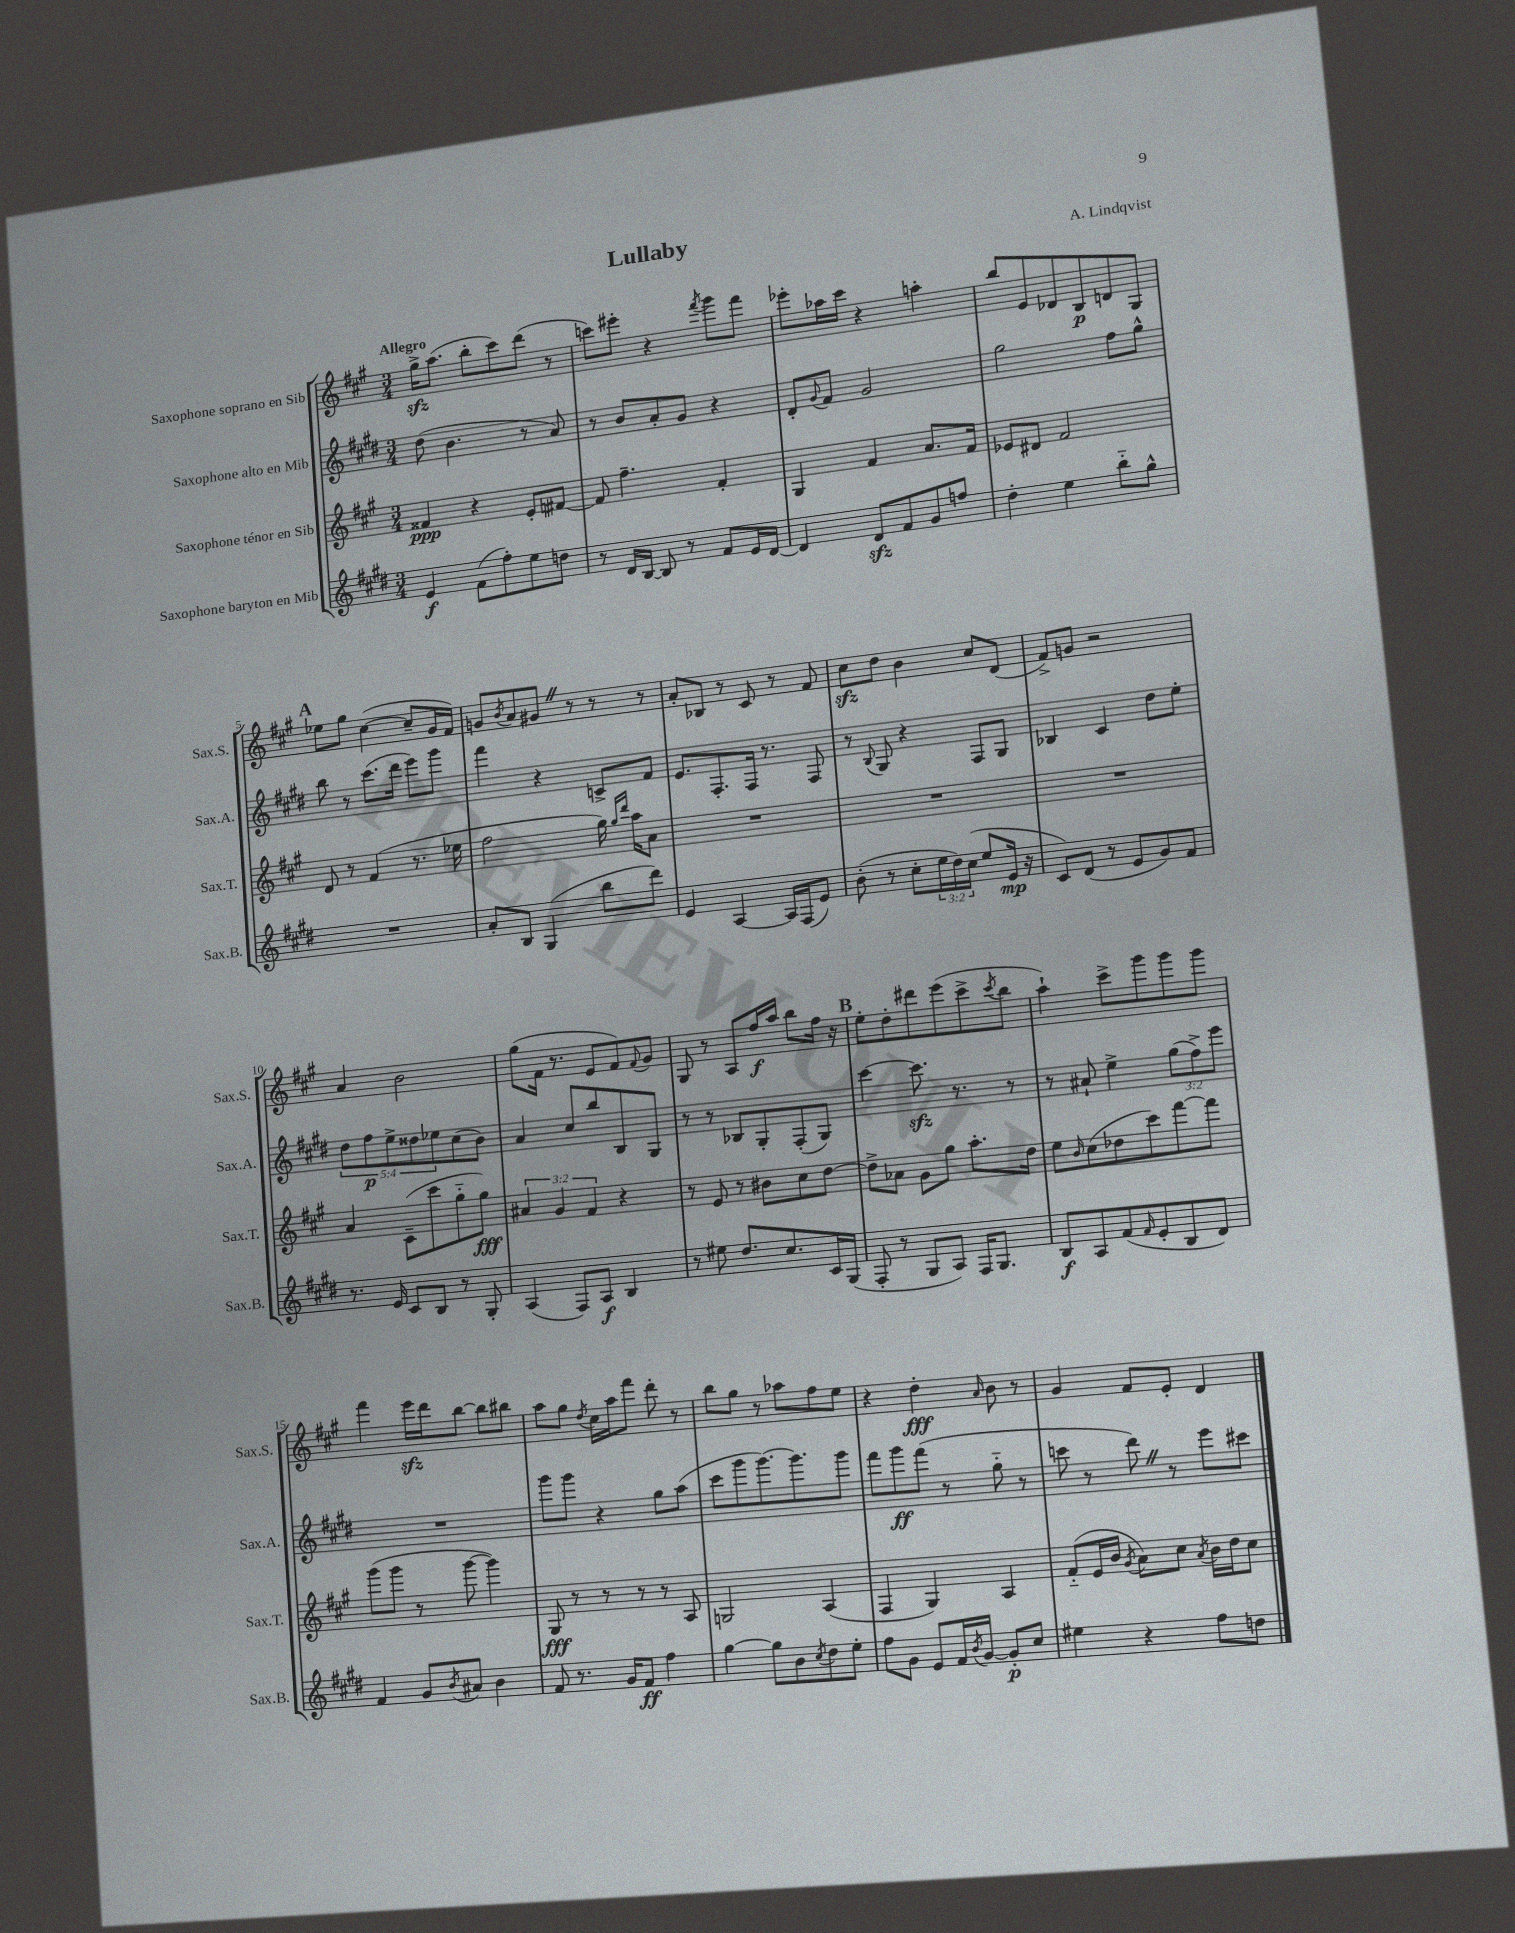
\header { title = "Lullaby" composer = "A. Lindqvist" }
<<
\new StaffGroup <<
\new Staff = "s0" \with { instrumentName = "Saxophone soprano en Sib" shortInstrumentName = "Sax.S." } {
    \clef treble \key a \major \numericTimeSignature \time 3/4 \tempo "Allegro"
    gis''16->\sfz a''8.( b''8-. cis'''8) d'''8( r8 |
    c'''8) eis'''8-. r4 \acciaccatura { fis'''8 } gis'''8 fis'''8 |
    ees'''8-. aes''16 cis'''16 r4 a''4-. |
    b''8 e'8 des'8 b8\p d'8 gis8 |
    \mark \markup { \bold "A" } ees''8 gis''8 cis''4~( cis''8-- gis'16 fis'16) |
    g'8 \acciaccatura { b'8 } a'8 gis'8 \once \override BreathingSign.text = \markup { \musicglyph "scripts.caesura.straight" } \breathe r8 r8 r8 |
    a'8-. bes8 r8 cis'8 r8 fis'8 |
    cis''8\sfz d''8 b'4 cis''8 d'8( |
    fis'8->) g'8 r2 |
    a'4 b'2 |
    gis''8( fis'16 r8. e'8 fis'8) \appoggiatura { fis'8 } gis'8 |
    gis8 r8 a8 fis''16\f a''16 b''8 fis''16 r16 |
    \mark \markup { \bold "B" } e''8-. d''8-. dis'''8 e'''8( cis'''8-> \acciaccatura { cis'''8 } b''8 |
    a''4-!) cis'''8-> gis'''8 gis'''8 gis'''8 |
    fis'''4 e'''16\sfz d'''16 b''8~ b''8 bis''8 |
    a''8 gis''8 \acciaccatura { d''8 } cis''16 a''16 fis'''8 d'''8-. r8 |
    b''8 gis''8 r8 aes''8 fis''8 e''8 |
    r4 d''4-.\fff \grace { a'16 } b'8 r8 |
    gis'4 fis'8 e'8-. d'4 \bar "|." |
}
\new Staff = "s1" \with { instrumentName = "Saxophone alto en Mib" shortInstrumentName = "Sax.A." } {
    \clef treble \key e \major \numericTimeSignature \time 3/4 \override Staff.TupletNumber.text = #tuplet-number::calc-fraction-text
    dis''8( b'4. r8 a'8) |
    r8 b'8 a'8-. gis'8 r4 |
    dis'8-. \appoggiatura { gis'8 } fis'8 gis'2 |
    gis''2 fis''8 gis''8-^ |
    \mark \markup { \bold "A" } b''8 r8 cis'''8.( dis'''16 e'''8) gis'''8 |
    fis'''4 r4 c'8-> fis'8 |
    e'8. fis8.-. fis16 r8. fis8 |
    r8 \appoggiatura { b8 } gis8 r4 fis8 gis8 |
    bes4 cis'4 dis''8 e''8-. |
    \tuplet 5/4 { dis''8 fis''8\p e''8-> disis''8 ees''8 } cis''8( b'8) |
    a'4 cis''8 b''8 b8 gis8 |
    r8 r8 bes8 gis8-. fis8-.( gis8) |
    \mark \markup { \bold "B" } cis'''4~ cis'''8.\sfz r8. r8 |
    r8 ais'8-! e''4-> \tuplet 3/2 { gis''8( fis''8->) e'''8 } |
    R2. |
    gis'''8 gis'''8 r4 gis''8 a''8( |
    cis'''8 gis'''8 gis'''8.~) gis'''8. gis'''8 |
    fis'''8 gis'''8\ff fis'''8( r8 gis''8-_ r8 |
    c'''8 r8 dis'''8) \once \override BreathingSign.text = \markup { \musicglyph "scripts.caesura.straight" } \breathe r8 e'''8 cis'''8 \bar "|." |
}
\new Staff = "s2" \with { instrumentName = "Saxophone ténor en Sib" shortInstrumentName = "Sax.T." } {
    \clef treble \key a \major \numericTimeSignature \time 3/4 \override Staff.TupletNumber.text = #tuplet-number::calc-fraction-text
    fisis'4\ppp r4 e'8-. fis'8~ |
    fis'8 fis''4.-- fis'4-. |
    gis4 fis'4 a'8. fis'16 |
    ees'8 dis'8 fis'2 |
    \mark \markup { \bold "A" } d'8 r8 fis'4( r8. ees''16 |
    fis''2 gis''16) \grace { gis''16 d'''16 } a''16 a'8 |
    R2. |
    R2. |
    R2. |
    a'4 cis'8--( cis'''8 gis''8-_ gis''8\fff) |
    \tuplet 3/2 { ais'4 gis'4 fis'4 } r4 |
    r8 e'8 r8 bis'8 cis''8 d''8~ |
    \mark \markup { \bold "B" } d''8-> aes'8 gis'8 gis''8 a''8.-. d''16 |
    e''8 \grace { b'16 } cis''8( des''8 cis'''8) fis'''8~ fis'''8 |
    gis'''8( gis'''8 r8 gis'''8~ gis'''4) |
    gis8\fff r8 r8 r8 r8 a8 |
    g2 a4( |
    fis4 gis4) a4 |
    fis'8-_( e'16 b'16 \acciaccatura { gis'8 } a'8) cis''8 \acciaccatura { a'8 } b'16 d''16 cis''8 \bar "|." |
}
\new Staff = "s3" \with { instrumentName = "Saxophone baryton en Mib" shortInstrumentName = "Sax.B." } {
    \clef treble \key e \major \numericTimeSignature \time 3/4 \override Staff.TupletNumber.text = #tuplet-number::calc-fraction-text
    e'4\f fis'8( fis''8-.) e''8 d''8 |
    r8 dis'16 b16~ b8 r8 fis'8 e'16 dis'16~ |
    dis'4 dis'8\sfz fis'8 gis'8 f''8 |
    dis''4-. e''4 b''8-_ gis''8-^ |
    \mark \markup { \bold "A" } R2. |
    a'8-. b8 gis4( b''8 dis'''8) |
    e'4 a4~ a16 fis16( e'8) |
    b'8-.( r8 cis''8-. \tuplet 3/2 { e''16 dis''16) cis''16( } e''8 e'16\mp r16 |
    cis'8) dis'8( r8 e'8 gis'8) fis'8 |
    r8. e'16 cis'8 b8 r8 gis8-. |
    a4( fis8) a8\f b4 |
    r8 eis''8 dis''8. cis''8. cis'16 gis16( |
    \mark \markup { \bold "B" } fis8-. r8 gis8 a8) fis16 gis8. |
    b8\f a8 fis'8( \grace { fis'16 } e'8-. b8 dis'8) |
    fis'4 gis'8 \acciaccatura { b'8 } ais'8 b'4 |
    fis'8 r8. gis'16 fis'8\ff fis''4 |
    gis''4~ gis''8 b'8 \acciaccatura { cis''8 } dis''8 e''8-. |
    fis''8 gis'8 e'8 fis'16 \acciaccatura { b'8 } gis'16~ gis'8-.\p cis''8 |
    eis''4 r4 fis''8 d''8 \bar "|." |
}
>>
>>
